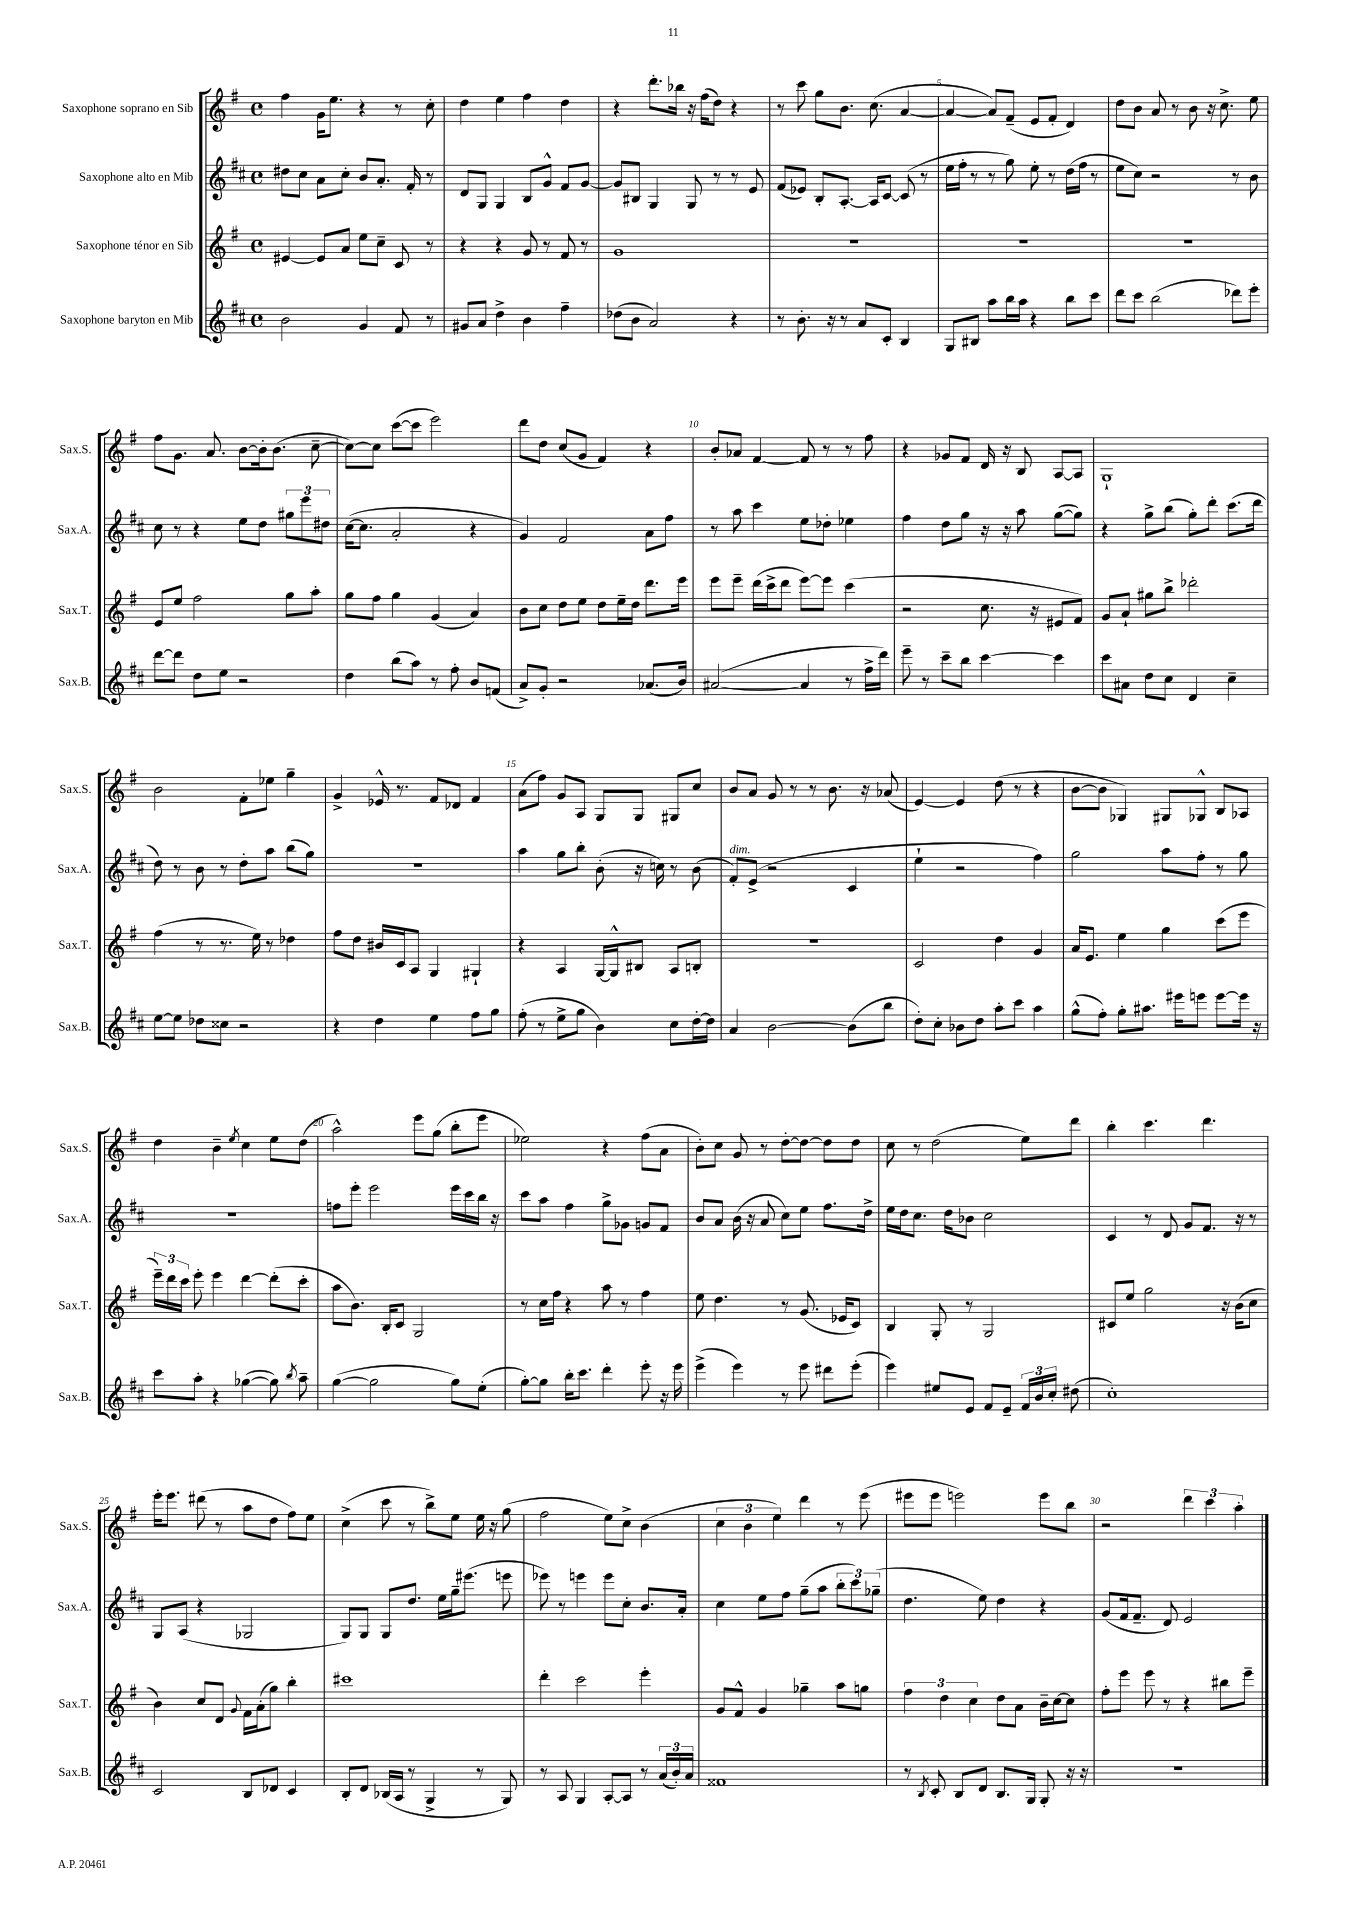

**kern	**kern	**kern	**kern
*staff4	*staff3	*staff2	*staff1
*clefG2	*clefG2	*clefG2	*clefG2
*k[f#c#]	*k[f#]	*k[f#c#]	*k[f#]
*M4/4	*M4/4	*M4/4	*M4/4
*met(c)	*met(c)	*met(c)	*met(c)
2b	[4e#	8dd#	4ff#
.	.	8cc#	.
.	8e#]	8a	16g
.	.	.	8.ee
.	8a	8cc#'	.
4g	8ee	8b	4r
.	8cc~	8.a'	.
8f#	8c	.	8r
.	.	16f#'	.
8r	8r	8r	8cc'
=	=	=	=
8g#	4r	8d	4dd
8a	.	8G	.
4dd^	4r	4G	4ee
4b	8g	8B	4ff#
.	8r	8g^^	.
4ff#~	8f#	8f#	4dd
.	8r	[8g	.
=	=	=	=
(8dd-	1g	8g]	4r
8b	.	8B#	.
2a)	.	4G	8.ddd'
.	.	.	16bb-
.	.	8G	16r
.	.	.	(16ff#
.	.	8r	8dd)
4r	.	8r	4r
.	.	8e	.
=	=	=	=
8r	1r	(8f#	8r
8.b'	.	8e-)	8ccc
.	.	8B'	8gg
16r	.	.	.
8r	.	[8.A'	8.b
8a	.	.	.
.	.	16A]	(8.cc
8c#'	.	[8c#	.
4B	.	(8c#]	[4a
.	.	8r	.
=	=	=	=
8G	1r	16ee	4a_
.	.	16ff#'	.
8B#	.	8r	.
8aa	.	8r	8a])
16bb	.	8gg)	(8f#~
16aa	.	.	.
4r	.	8ee'	8e
.	.	8r	8f#'
8bb	.	(16dd	4d)
.	.	16ff#	.
8ccc#	.	8r	.
=	=	=	=
8ddd	1r	8ee	8dd
8ccc#	.	8cc#)	8b
(2bb	.	2r	8a
.	.	.	8r
.	.	.	8b
.	.	.	16r
.	.	.	8.cc^
8ddd-)	.	8r	.
8eee'	.	8b	8ee
=	=	=	=
[8ddd	8e	8cc#	8ff#
8ddd]	8ee	8r	8.g
8dd	2ff#	4r	.
.	.	.	8.a
8ee	.	.	.
2r	.	8ee	[8b
.	.	8dd	16b']
.	.	.	(8.b
.	8gg	12gg#	.
.	.	12eee	.
.	8aa'	.	[8cc~
.	.	12dd#	.
=	=	=	=
4dd	8gg	([16cc#	8cc_)
.	.	8.cc#]	.
.	8ff#	.	8cc]
(8bb	4gg	2a'	([8ccc
8aa)	.	.	8ccc]
8r	(4g	.	2eee)
8ff#'	.	.	.
8b	4a)	4r	.
(8f	.	.	.
=	=	=	=
8a^)	8b	4g)	8ddd
8g'	8cc	.	8dd
2r	8dd	2f#	(8cc
.	8ee	.	8g
.	8dd	.	4f#)
.	16ee~	.	.
.	16dd	.	.
(8.a-	8.ddd	8a	4r
.	.	8ff#	.
16b)	16eee	.	.
=	=	=	=
([2a#	8eee	8r	8b'
.	8eee~	8aa	8a-
.	(16ddd	4ccc#	[4f#
.	16ccc^	.	.
.	8ddd	.	.
4a#]	[8eee)	8ee	8f#]
.	8eee]	8dd-'	8r
8r	(4ccc	4ee-	8r
16ff#^	.	.	8ff#
16ddd)	.	.	.
=	=	=	=
8eee~	2r	4ff#	4r
8r	.	.	.
8ccc#~	.	8dd	8g-
8bb	.	8gg	8f#
[4ccc#	8.cc	16r	16d
.	.	16r	16r
.	.	8aa	8B
.	16r	.	.
4ccc#]	8e#	([8gg	[8A
.	8f#)	8gg])	8A]
=	=	=	=
8ccc#	8g	4r	1G`
8a#	8a`	.	.
8dd	8gg#	8gg^	.
8cc#	8bb^	(8bb	.
4d	2ddd-'	8gg')	.
.	.	8ddd'	.
4cc#~	.	(8.ccc#	.
.	.	16ddd	.
=	=	=	=
[8ee	(4ff#	8dd)	2b
8ee]	.	8r	.
8dd-	8r	8b	.
8cc##	8.r	8r	.
2r	.	8dd'	8f#'
.	16ee)	.	.
.	8r	8aa	8ee-
.	4dd-	(8bb	4gg~
.	.	8gg)	.
=	=	=	=
4r	8ff#	1r	4g^
.	8dd	.	.
4dd	16b#	.	16e-^^
.	16c	.	8.r
.	8A	.	.
4ee	4G	.	8f#
.	.	.	8d-
8ff#	4G#`	.	4f#
8gg	.	.	.
=	=	=	=
(8ff#'	4r	4aa	(8a
8r	.	.	8ff#)
8ee^	4A	8gg	8g
8gg	.	8bb'	8A
4b)	[16G	(8b'	8G
.	16G^^]	.	.
.	8B#	16r	8G
.	.	16cc)	.
8cc#	8A	8r	8G#
[16dd'	8B'	(8b	8cc
16dd]	.	.	.
=	=	=	=
4a	1r	8f#')	8b
.	.	(8e^	8a
[2b	.	2r	8g
.	.	.	8r
.	.	.	8r
.	.	.	8.b
(8b]	.	4c#	.
.	.	.	16r
8bb	.	.	(8a-
=	=	=	=
8dd')	2c	4ee`	[4e)
8cc#'	.	.	.
8b-	.	2r	4e]
8dd	.	.	.
8aa'	4dd	.	(8dd
8ccc#	.	.	8r
4aa	4g	4ff#)	4r
=	=	=	=
(8gg^^	16a	2gg	[8b
.	8.e	.	.
8ff#')	.	.	8b]
8gg'	4ee	.	4G-)
8.aa#	.	.	.
.	4gg	8aa	8G#
16eee#	.	.	.
8eee	.	8ff#'	8G-^^
[8eee	(8ccc	8r	8B
16eee]	8eee	8gg	8A-
16r	.	.	.
=	=	=	=
8ccc#	24eee~)	1r	4dd
.	24ddd	.	.
.	24ccc	.	.
8aa'	8eee'	.	.
4r	4eee	.	4b~
.	.	.	8qee
([4gg-	[4ddd	.	4cc
8gg-])	(8ddd']	.	8ee
8qbb	.	.	.
8aa~	8ccc'	.	(8dd
=	=	=	=
([4gg	8aa	8ff	2aa^^)
.	8.b)	8eee'	.
2gg]	.	2eee	.
.	16B'	.	.
.	8c	.	.
.	2G	.	8eee
.	.	.	(8gg
8gg)	.	16eee	8bb'
.	.	16ccc#	.
(8ee'	.	16bb	8eee
.	.	16r	.
=	=	=	=
[8gg')	8r	8ccc#	2ee-)
8gg]	16cc	8aa	.
.	16ff#	.	.
16bb'	4r	4ff#	.
8.ccc#	.	.	.
4ddd'	8aa	8gg^	4r
.	8r	8g-	.
8eee'	4ff#	8g	(8ff#
16r	.	8f#	8a
16eee	.	.	.
=	=	=	=
(4eee^	8ee	8b	8b')
.	4.dd	8a	8cc
4eee)	.	(16b	8g
.	.	16r	.
.	.	8a	8r
8r	8r	8cc#)	[8dd'
8eee	(8.g	8ee	8dd_
8ddd#	.	8.ff#	8dd]
.	16e-	.	.
(8eee'	8c)	.	8dd
.	.	16dd^	.
=	=	=	=
4eee)	4B	16ee	8cc
.	.	16dd	.
.	.	8.cc#	8r
8ee#	8G'	.	(2dd
.	.	16dd	.
8e	8r	8b-	.
8f#	2G	2cc#	.
8e~	.	.	.
24f#	.	.	8ee)
24b	.	.	.
24cc#'	.	.	.
(8dd#	.	.	8ddd
=	=	=	=
1cc#')	8c#	4c#	4bb'
.	8ee	.	.
.	2gg	8r	4.ccc
.	.	8d	.
.	.	8g	.
.	.	8.f#	4.ddd
.	16r	.	.
.	(16b	16r	.
.	8cc	8r	.
=	=	=	=
2c#	4b)	8G	16eee'
.	.	.	8.eee
.	.	(8A	.
.	8cc	4r	(8ddd#
.	8d	.	8r
.	8qqg	.	.
8B	16f#	2G-	8aa
.	(16a'	.	.
8d-	8gg)	.	8dd
4c#	4bb'	.	8ff#)
.	.	.	8ee
=	=	=	=
8B'	1ccc#	8G)	(4cc^
8d	.	8G	.
(16B-	.	8G	8ccc
16A	.	.	.
8r	.	8.dd	8r
4G^	.	.	8bb^)
.	.	16ee	.
.	.	16gg~	8ee
.	.	(8.eee#	.
8r	.	.	16ee
.	.	.	16r
8G)	.	8eee	(8gg
=	=	=	=
8r	4ddd'	8eee-)	2ff#
8A	.	8r	.
4G	2ccc	4eee	.
[8A'	.	8eee	8ee)
8A]	.	8cc#'	8cc^
8r	4eee'	8.b	(4b
(24a	.	.	.
24b')	.	.	.
.	.	16a'	.
24a	.	.	.
=	=	=	=
1f##	8g	4cc#	6cc
.	8f#^^	.	.
.	.	.	6b
.	4g	8ee	.
.	.	.	6ee)
.	.	8ff#	.
.	4gg-~	(8gg~	4ddd
.	.	8aa	.
.	8aa	12bb'	8r
.	.	12ccc#)	.
.	8gg	.	(8eee
.	.	(12gg-~	.
=	=	=	=
8r	6ff#	4.dd	8eee#
8qB	.	.	.
8c#'	.	.	8eee#
.	6dd	.	.
8B	.	.	2eee)
.	6cc	.	.
8d	.	8ee)	.
8.B	8dd	4dd	.
.	8a	.	.
16G	.	.	.
8G'	16b~	4r	8eee
.	[16cc	.	.
16r	8cc]	.	8bb
16r	.	.	.
=	=	=	=
1r	8ff#'	(8g	2r
.	8eee	16f#	.
.	.	8.f#~	.
.	8eee	.	.
.	8r	8d)	.
.	4r	2e	6ddd
.	.	.	6ccc
.	8bb#	.	.
.	.	.	6aa'
.	8eee~	.	.
==	==	==	==
*-	*-	*-	*-
